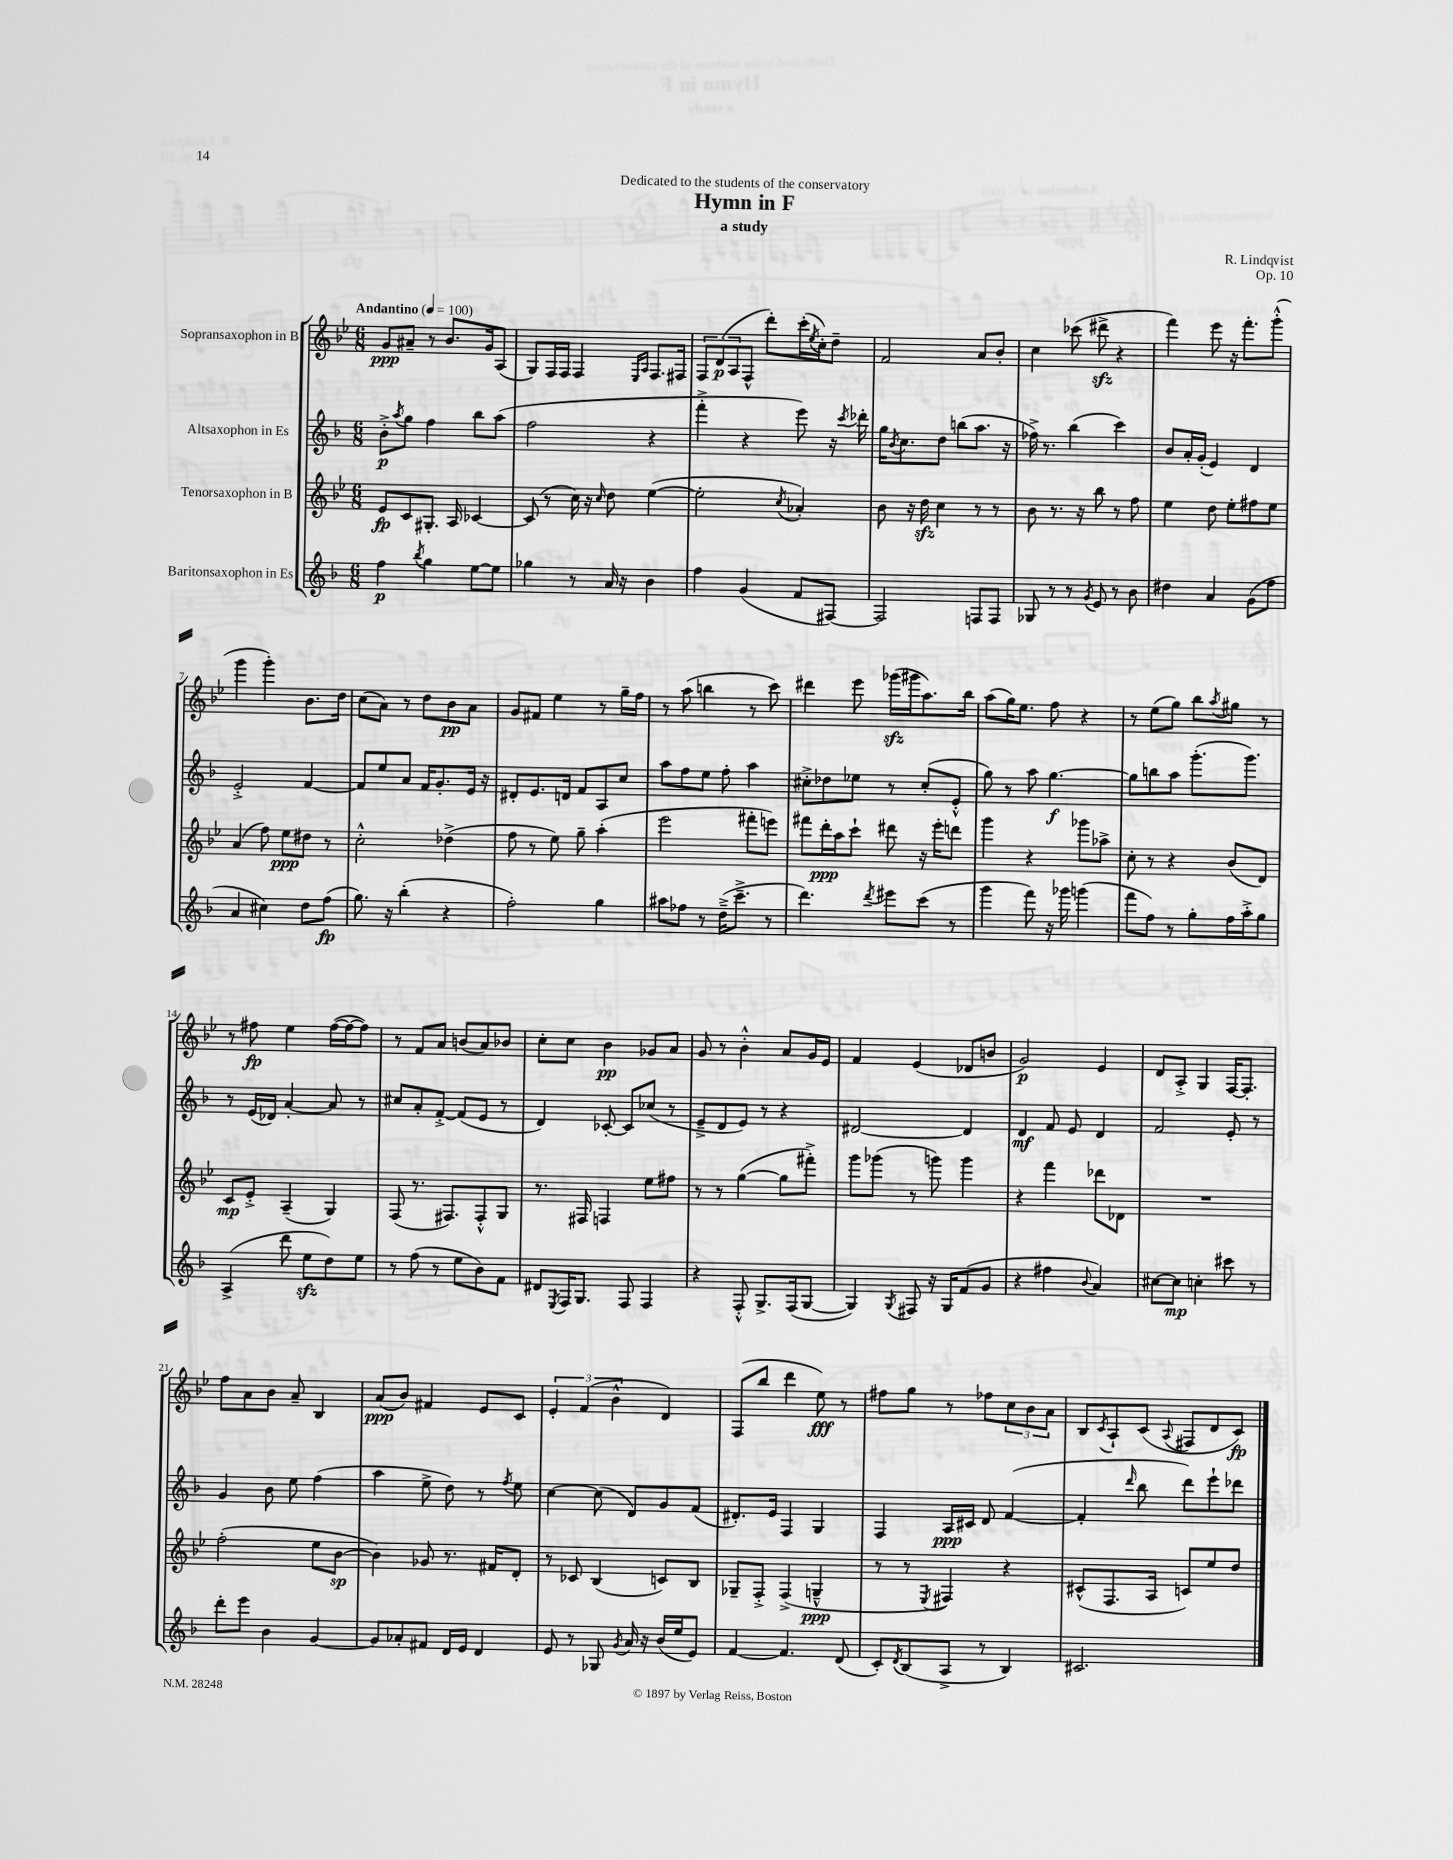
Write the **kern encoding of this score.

**kern	**kern	**kern	**kern
*staff4	*staff3	*staff2	*staff1
*clefG2	*clefG2	*clefG2	*clefG2
*k[b-]	*k[b-e-]	*k[b-]	*k[b-e-]
*M6/8	*M6/8	*M6/8	*M6/8
*MM100	*MM100	*MM100	*MM100
4ff	8e-	8b-'^	8g
.	.	8qaa	.
.	8c	8gg	8a#~
8qbb-	.	.	.
4gg	8.G#'	4ff	8r
.	.	.	8.b-
.	16A	.	.
[8ee	[4c-	8bb-	.
.	.	.	16g
8ee]	.	(8aa	(8A
=	=	=	=
4gg-	(8c-]	2ff	8G)
.	8r	.	16F
.	.	.	16F
8r	16cc)	.	4F
.	16r	.	.
.	16qqcc	.	.
16a	8dd	.	.
16r	.	.	.
.	.	.	16qqE-
.	.	.	16qqA
4b-	([4ee-	4r	8.F
.	.	.	16F#
=	=	=	=
4ff	2ee-']	4fff'^	12F
.	.	.	(12d
.	.	.	12A
(4g	.	4r	8F^^
.	.	.	8ddd')
.	8qcc	.	.
8f	4a-')	8eee)	(16ccc'
.	.	.	8qee-
.	.	.	16cc')
[8F#)	.	16r	8dd~
.	.	8qccc	.
.	.	16ddd-'	.
=	=	=	=
2F#]	8b-	16gg	2f
.	.	8qb-	.
.	.	8.cc	.
.	16r	.	.
.	16dd	.	.
.	4cc	8dd	.
.	.	(8bb	.
8F	8r	8.aa	8a
8F	8r	.	8b-'
.	.	16r	.
=	=	=	=
8G-	8b-	16ff-^)	4cc
.	.	8.r	.
8r	8.r	.	.
8r	.	(4bb-	(8ccc-
.	16r	.	.
8qg	.	.	.
8e	8bb-	.	8ddd#^
8r	8r	4ccc)	4r
8b-	8ff	.	.
=	=	=	=
4dd#	4ee-	8b-	4fff)
.	.	16a'	.
.	.	(16g'	.
4a	8dd	4e)	8eee-
.	8ee-'	.	16r
.	.	.	8.fff'
(8g	8ff#	4d	.
8ff	8ee-	.	(8ggg'^^
=	=	=	=
4a	(4a	2e'^	4ggg
4cc#)	8ff)	.	4ggg')
.	8ee-	.	.
8dd	8dd#	[4f	8.b-
(8ff	8r	.	.
.	.	.	16dd
=	=	=	=
8.gg)	2cc'^^	8f]	(8cc
.	.	8ee	8a)
16r	.	.	.
(4bb-'	.	8a	8r
.	.	16f	8dd
.	.	8.g'	.
4r	(4dd-^	.	8b-
.	.	16e	8a
.	.	16r	.
=	=	=	=
2ff')	8ff	8d#'	8g
.	8r	8.e	8f#
.	8ee-)	.	4ee-
.	.	16d	.
.	8gg~	8f	.
4gg	(4aa'	8A	8r
.	.	8cc	16gg~
.	.	.	16ff
=	=	=	=
8aa#	2eee-	8aa	8r
8ff-	.	8ff	(8aa
8r	.	8ee	4bb
(16dd~^	.	8ff'	.
8.ccc~^	.	.	.
.	8fff#'	4aa	8r
8r	8eee)	.	8ccc)
=	=	=	=
4.ddd)	8fff#	8cc#'^	4ddd#
.	16ddd'	8dd-	.
.	16aa	.	.
.	8ccc`	8ee-	8eee-
8qddd	.	.	.
8eee#	8ddd#	8r	(16ggg-
.	.	.	16ggg#
(8ccc	16r	(8cc#'	8.aa)
.	16eee-'	.	.
8r	8ddd	8e'^^	.
.	.	.	16bb-
=	=	=	=
4ggg	4ggg	8gg)	(8aa
.	.	8r	16gg)
.	.	.	8.ee-
8fff)	4r	8aa	.
16r	.	[4.gg	8ff
16ggg-	.	.	.
(4ggg	8ggg-	.	4r
.	8aa-^	.	.
=	=	=	=
8fff	8cc'	8gg]	8r
8ff)	8r	8bb	(8ee-
8r	4r	8aa	8gg)
8gg'	.	(8.ggg'	8bb-
.	.	.	8qaa
16ff	(8b-	.	8gg#
16aa'^	.	8.ggg)	.
8gg	8d)	.	8r
=	=	=	=
(4A^	8c	8r	8r
.	8e-'^	(16e	8ff#
.	.	16d-)	.
8ddd	(4A~	[4a'	4ee-
8ee	.	.	.
8dd)	4G)	8a]	([16ff#
.	.	.	16ff#_
8ee	.	8r	8ff#])
=	=	=	=
8r	(8F	8cc#	8r
(8ff	8.r	8a'	8f
8r	.	[8f'^	8a
.	8.F#)	.	.
8ee	.	(8f]	(8b
8b-)	8F#'^^	8e	8a)
8f	8G	8r	8b-
=	=	=	=
8d#	8.r	4d)	8cc'
8qE	.	.	.
16F	.	.	8cc
8.G	16F#	.	.
.	4F	[8c-'	4b-
8F	.	8c-]	.
4F	8ee-	(8cc-	8g-
.	8ff#	8r	8a
=	=	=	=
4r	8r	8e~^	8g
.	8r	8d	8r
8F'^^	([4gg	8e)	4b-'^^
8.G^	.	8r	.
.	8gg]	4r	8a
(16F	.	.	.
[8G	8fff#'^)	.	16g
.	.	.	16e-
=	=	=	=
4G])	8ggg	[2d#	4f
.	(8ggg-	.	.
8qG	.	.	.
8F#	8r	.	(4e-
16r	8ggg)	.	.
16G	.	.	.
(8f	4ggg	4d#]	8d-
8g	.	.	8b
=	=	=	=
4r	4r	4d	2g)
4ff#	4fff	8f	.
.	.	8e	.
8qqb-	.	.	.
4a)	8ddd-	4d	4e-
.	8d-	.	.
=	=	=	=
[8cc#	2.r	2f	8d
8cc#]	.	.	8A'^
4cc'	.	.	4G
8ccc#	.	8e'	[16F
.	.	.	8.F']
8r	.	8r	.
=	=	=	=
8ddd'	(2ff'	4g	8ff
8eee	.	.	8a
4b-	.	8b-	8b-
.	.	8ee	8a~
[4g	8ee-	(4ff	4B-
.	[8b-	.	.
=	=	=	=
8g]	4b-])	4aa	(8a
8a-'	.	.	8b-)
8f#	8g-	8ee^	4f#
16d	8.r	8dd)	.
16e	.	.	.
4d	.	8r	8e-
.	16f#	.	.
.	.	8qff	.
.	8d'	8ee	8c
=	=	=	=
8e	8r	[4cc	6e-'
8r	8c-	.	.
.	.	.	(6f
8G-	(4B-	(8cc]	.
.	.	.	6b-^^
8qg	.	.	.
16a	.	8d)	.
16r	.	.	.
(16b-	8c)	8g	4d)
16ee	.	.	.
8e)	8B-	(8f	.
=	=	=	=
[4f	8G-~	8.d#')	(8F
.	8F'^	.	8bb-
.	.	16e	.
4.f]	(4F^	4F	4ddd
.	4G~^^	4G	8ee-)
(8d	.	.	8r
=	=	=	=
8c')	8r	4F	8ff#
8qd	.	.	.
(8B-	8r	.	8gg
.	8qE-	.	.
8A^	4F#)	16A	8r
.	.	16c#	.
8r	.	8d	8ff-
4B-)	4r	([4f	12cc
.	.	.	12b-
.	.	.	12a
=	=	=	=
2.c#	(8c#^^	4f']	8B-
.	.	.	8qc
.	8.F	.	8A`
.	.	16qqddd	.
.	.	8bb-	(8c
.	16A	.	.
.	.	.	8qqA
.	8c)	8ddd)	8F#
.	8ee-	8eee`	8d
.	8dd	8ddd-	8c)
==	==	==	==
*-	*-	*-	*-
